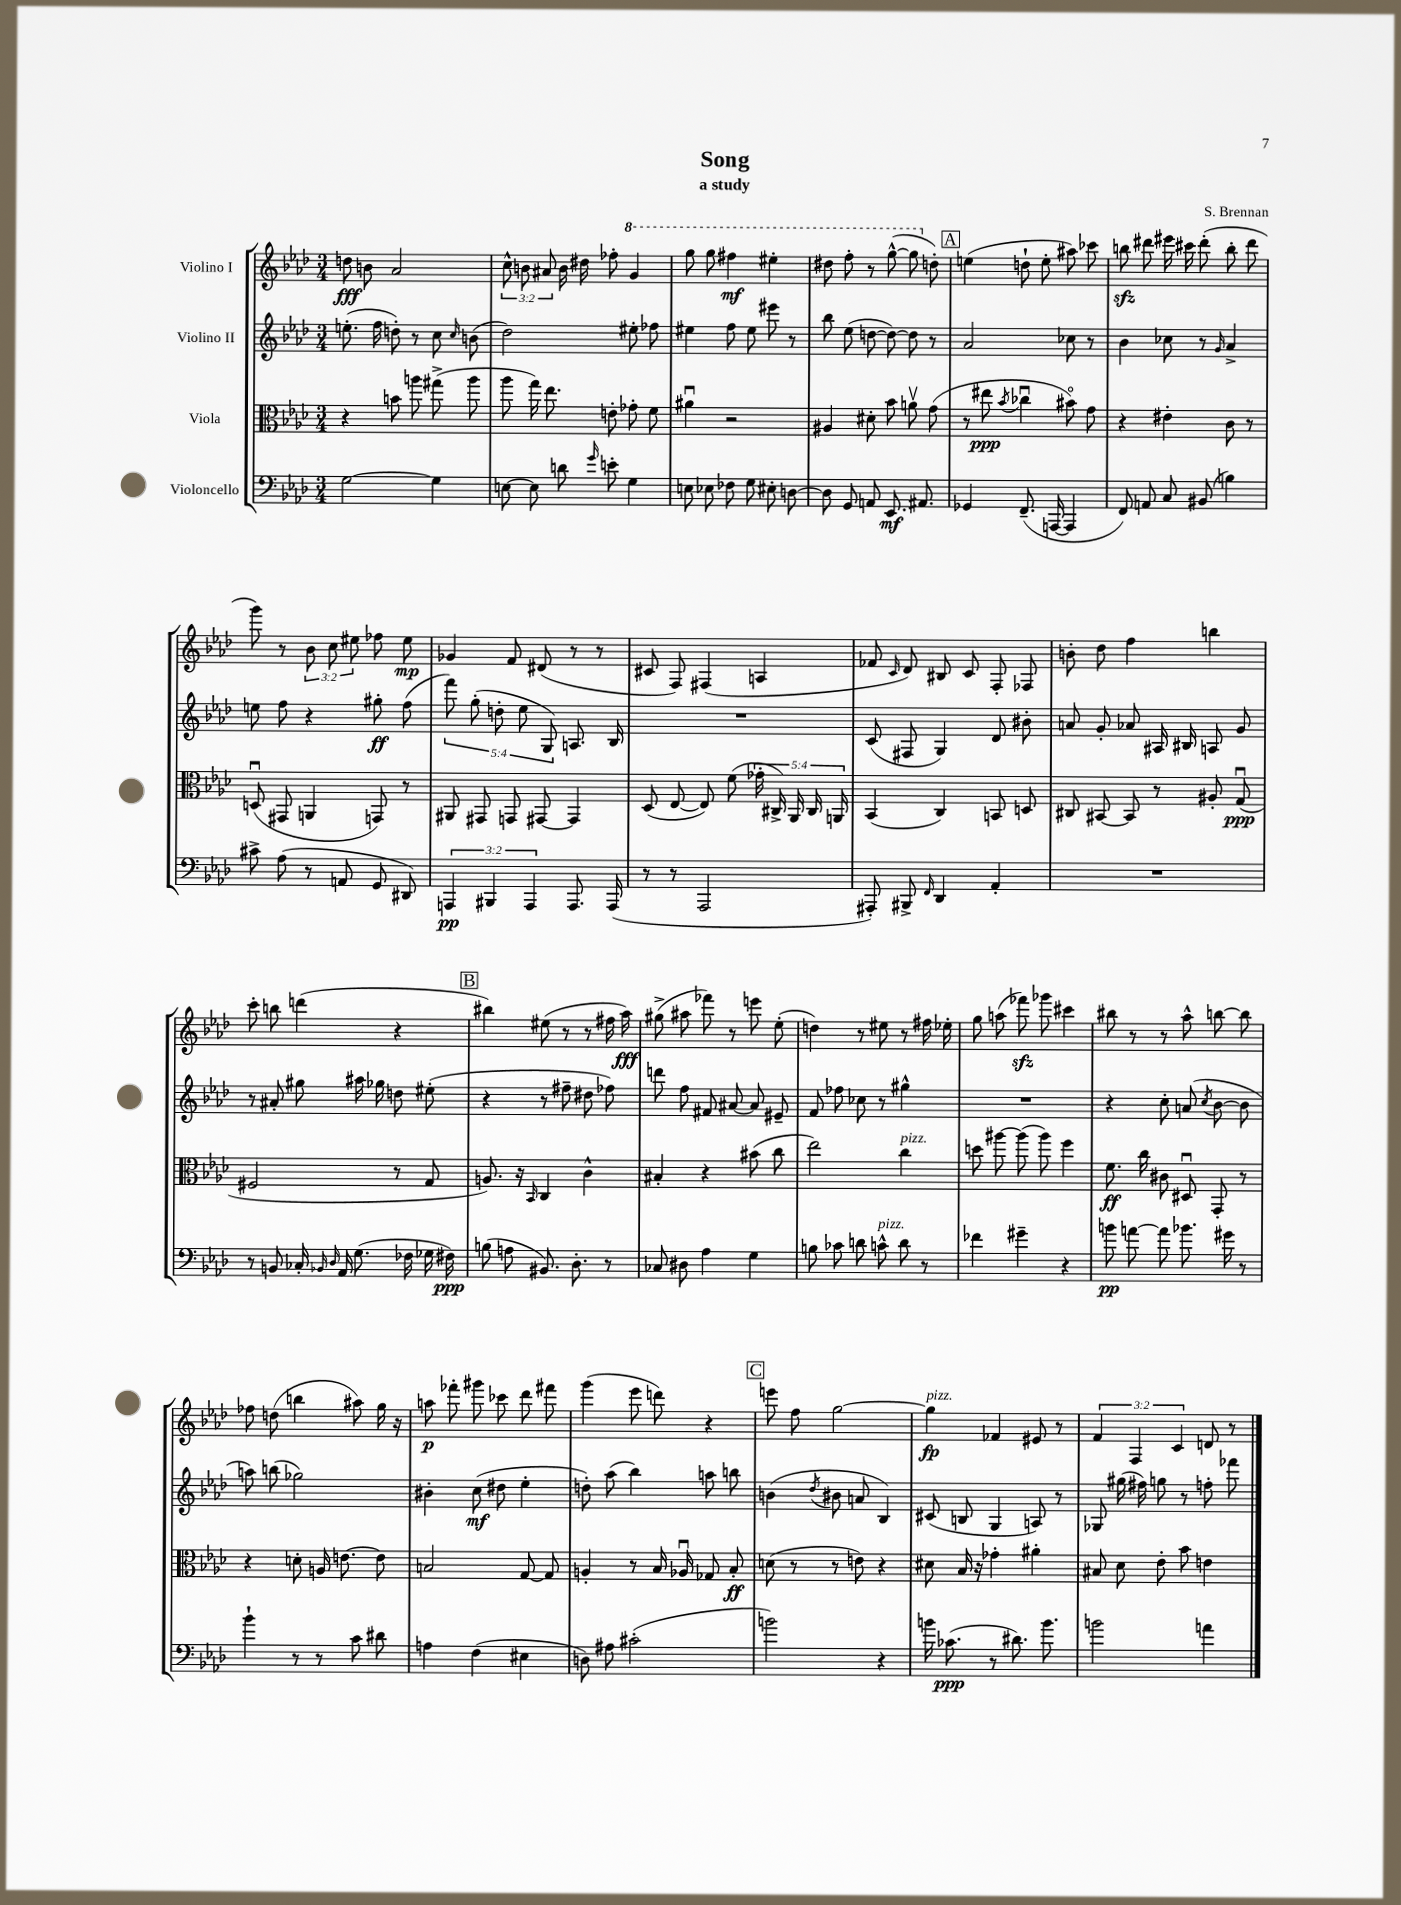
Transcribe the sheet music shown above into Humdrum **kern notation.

**kern	**dynam	**kern	**dynam	**kern	**dynam	**kern	**dynam
*part4	*part4	*part3	*part3	*part2	*part2	*part1	*part1
*staff4	*staff4	*staff3	*staff3	*staff2	*staff2	*staff1	*staff1
*I"Violoncello	*	*I"Viola	*	*I"Violino II	*	*I"Violino I	*
*clefF4	*	*clefC3	*	*clefG2	*	*clefG2	*
*k[b-e-a-d-]	*	*k[b-e-a-d-]	*	*k[b-e-a-d-]	*	*k[b-e-a-d-]	*
*M3/4	*	*M3/4	*	*M3/4	*	*M3/4	*
=1	=1	=1	=1	=1	=1	=1	=1
[2G\	.	4r	.	(8.een'\	.	8ddn\	fff
.	.	.	.	.	.	8bn\	.
.	.	.	.	16ff\	.	.	.
.	.	8bn\	.	8ddn'\)	.	2a-/	.
.	.	8aan\	.	8r	.	.	.
4G\]	.	(8gg#X^\	.	8cc\	.	.	.
.	.	.	.	16qqcc/	.	.	.
.	.	8aa\	.	(8bn\	.	.	.
=2	=2	=2	=2	=2	=2	=2	=2
[8En\	.	8aa-\	.	2dd-\)	.	12cc^^\	.
.	.	.	.	.	.	12bn\	.
8E\]	.	16gg\)	.	.	.	.	.
.	.	.	.	.	.	12a#X/	.
.	.	8.ee-\	.	.	.	.	.
8dn\	.	.	.	.	.	16b\	.
.	.	.	.	.	.	16dd#X\	.
16qqg/	.	.	.	.	.	.	.
8en'\	.	8en'\	.	.	.	8ff-X'\	.
*	*	*	*	*	*	*8va	*
4G\	.	8g-X'\	.	8ee#X'\	.	4gg/	.
.	.	8f\	.	8ff-X\	.	.	.
=3	=3	=3	=3	=3	=3	=3	=3
8En\	.	4a#Xu\	.	4ee#X\	.	8ggg\	.
8E-X\	.	.	.	.	.	8ggg\	.
8F-X\	.	2r	.	8ff\	.	4fff#X\	mf
8G\	.	.	.	8ee#\	.	.	.
8E#X'\	.	.	.	8eee#X\	.	4eee#X'\	.
[8Dn\	.	.	.	8r	.	.	.
=4	=4	=4	=4	=4	=4	=4	=4
8D\]	.	4A#X/	.	8bb-\	.	8ddd#X\	.
8GG/	.	.	.	(8ee-\	.	8fff'\	.
8AAn/	.	8d#X'\	.	[8ddn\	.	8r	.
8.EE-/	mf	8b-\	.	8dd\_)	.	([8ggg^^\	.
.	.	8anv\	.	8dd\]	.	8ggg\]	.
8.AA#X/	.	.	.	.	.	.	.
*	*	*	*	*	*	*X8va	*
.	.	(8g\	.	8r	.	8ddn'\)	.
!!LO:REH:place=s1:t=A
=5	=5	=5	=5	=5	=5	=5	=5
4GG-X/	.	8r	.	2a-/	.	(4een\	.
.	.	8ee#X\	ppp	.	.	.	.
.	.	8qb-/	.	.	.	.	.
(8.FF~/	.	4cc-Xu\	.	.	.	8ddn`\	.
.	.	.	.	.	.	8ee'\	.
[16AAAn/	.	.	.	.	.	.	.
4AAA/]	.	8b#X\)	.	8cc-X\	.	8aa#X\)	.
.	.	8g\	.	8r	.	8ccc-X\	.
=6	=6	=6	=6	=6	=6	=6	=6
8FF/)	.	4r	.	4b-\	.	8bbnzz\	.
8AAn/	.	.	.	.	.	8ddd#X\	.
8C/	.	4e#X'\	.	8cc-X\	.	16eee#X\	.
.	.	.	.	.	.	16ccc#X\	.
(8BB#X/	.	.	.	8r	.	(8ddd#'\	.
.	.	.	.	16qqg/	.	.	.
4Bn\)	.	8c\	.	4a-^/	.	8bb'\	.
.	.	8r	.	.	.	8ddd#\	.
!!LO:LB:g=z
=7	=7	=7	=7	=7	=7	=7	=7
8c#X^\	.	(8Dnu/	.	8een\	.	8ggg\)	.
(8A-\	.	8GG#X/	.	8ff\	.	8r	.
8r	.	4AAn/	.	4r	.	12b-\	.
.	.	.	.	.	.	12cc\	.
8AAn/	.	.	.	.	.	.	.
.	.	.	.	.	.	12ee#X\	.
8GG/	.	8GGn/)	.	8gg#X'\	ff	8ff-X\	.
8DD#X/)	.	8r	.	(8ff\	.	8ee#\	mp
=8	=8	=8	=8	=8	=8	=8	=8
6AAAn/	pp	8AA#X/	.	10fff\)	.	4g-X/	.
.	.	.	.	(10gg'\	.	.	.
.	.	8GG#X/	.	.	.	.	.
6BBB#X/	.	.	.	.	.	.	.
.	.	.	.	10ddn'\	.	.	.
.	.	8GGn/	.	.	.	8f/	.
.	.	.	.	10ee-\	.	.	.
6AAA/	.	.	.	.	.	.	.
.	.	[8GG#X/	.	.	.	(8d#X/	.
.	.	.	.	10G/)	.	.	.
8.AAA/	.	4GG#/]	.	8.An/	.	8r	.
.	.	.	.	.	.	8r	.
(16AAA/	.	.	.	16B-/	.	.	.
=9	=9	=9	=9	=9	=9	=9	=9
8r	.	(8D-/	.	2.r	.	8c#X/	.
8r	.	[8E-/	.	.	.	8F/)	.
2AAA-/	.	8E-/])	.	.	.	(4F#X/	.
.	.	(8f\	.	.	.	.	.
.	.	20g-X'\	.	.	.	4An/	.
.	.	20C#X^/)	.	.	.	.	.
.	.	20AA-/	.	.	.	.	.
.	.	20C#/	.	.	.	.	.
.	.	20AAn/	.	.	.	.	.
=10	=10	=10	=10	=10	=10	=10	=10
8AAA#X'/)	.	(4BB-/	.	(8c/	.	8f-X/	.
.	.	.	.	.	.	16qqc/	.
8BBB#X^/	.	.	.	8F#X/	.	8d-/)	.
16qqFF/	.	.	.	.	.	.	.
4DD-/	.	4C/)	.	4G/)	.	8B#X/	.
.	.	.	.	.	.	8c/	.
4AA-'/	.	8BBn/	.	8d-/	.	8F'/	.
.	.	8Dn/	.	8b#X'\	.	8F-X/	.
=11	=11	=11	=11	=11	=11	=11	=11
2.r	.	8C#X/	.	8an/	.	8bn'\	.
.	.	[8BB#X/	.	8g'/	.	8dd-\	.
.	.	8BB#/]	.	8a-X/	.	4ff\	.
.	.	8r	.	16A#X/	.	.	.
.	.	.	.	16B#X/	.	.	.
.	.	8A#X'/	.	8An/	.	4bbn\	.
.	.	(8Gu/	ppp	8g/	.	.	.
!!LO:LB:g=z
=12	=12	=12	=12	=12	=12	=12	=12
8r	.	2F#X/	.	8r	.	8ccc'\	.
8BBn/	.	.	.	8a#X'/	.	8bbn\	.
16C-X'/	.	.	.	8gg#X\	.	(4dddn\	.
16qqBB-X/	.	.	.	.	.	.	.
16qqD-/	.	.	.	.	.	.	.
16AA-/	.	.	.	.	.	.	.
(8.G\	.	.	.	16aa#X\	.	.	.
.	.	.	.	16gg-X\	.	.	.
.	.	8r	.	8ddn\	.	4r	.
16F-X\	.	.	.	.	.	.	.
16G-X\	.	8G/	.	(8ee#X'\	.	.	.
16F#X\)	ppp	.	.	.	.	.	.
!!LO:REH:place=s1:t=B
=13	=13	=13	=13	=13	=13	=13	=13
(8Bn\	.	8.An/)	.	4r	.	4bb#X\)	.
8An\	.	.	.	.	.	.	.
.	.	16r	.	.	.	.	.
.	.	16qqBB-/	.	.	.	.	.
8.BB#X/)	.	4C/	.	8r	.	(8ee#X\	.
.	.	.	.	8ff#X~\	.	8r	.
8.D-'\	.	.	.	.	.	.	.
.	.	4c^^\	.	8dd#X\	.	8r	.
8r	.	.	.	8ff-X\)	.	16ff#X\	.
.	.	.	.	.	.	16aa-\)	fff
=14	=14	=14	=14	=14	=14	=14	=14
8C-X/	.	4B#X'/	.	8dddn\	.	(8gg#X^\	.
8D#X\	.	.	.	8ff\	.	8aa#X\	.
4A-\	.	4r	.	8f#X/	.	8fff-X\)	.
.	.	.	.	[8a#X/	.	8r	.
4G\	.	(8b#X\	.	8a#/]	.	8eeen\	.
.	.	8cc\	.	8e#X~/	.	(8ee-'\	.
=15	=15	=15	=15	=15	=15	=15	=15
8Bn\	.	2ee-\)	.	8f/	.	4ddn\)	.
8c-X\	.	.	.	8ff-X\	.	.	.
8dn\	.	.	.	8cc-X\	.	8r	.
!LO:TX:a:i:t=pizz.	!	!	!	!	!	!	!
8cn^^\	.	.	.	8r	.	8ee#X\	.
!	!	!LO:TX:a:i:t=pizz.	!	!	!	!	!
8d\	.	4cc\	.	4gg#X^^\	.	8r	.
8r	.	.	.	.	.	16ff#X\	.
.	.	.	.	.	.	16ee-X'\	.
=16	=16	=16	=16	=16	=16	=16	=16
4f-X\	.	8ddn\	.	2.r	.	8gg\	.
.	.	[8aa#X\	.	.	.	(8aan\	.
4g#X~\	.	(8aa#\]	.	.	.	8fff-Xzz\)	.
.	.	8aa#\)	.	.	.	8ggg-X\	.
4r	.	4ff\	.	.	.	4ccc#X\	.
=17	=17	=17	=17	=17	=17	=17	=17
8bn\	pp	8.f\	ff	4r	.	8bb#X\	.
[8an\	.	.	.	.	.	8r	.
.	.	16cc\	.	.	.	.	.
8a\]	.	8c#X\	.	8cc'\	.	8r	.
8.b-X\	.	8D#Xu/	.	(8an/	.	8aa-^^\	.
.	.	.	.	8qcc/	.	.	.
.	.	8GG'/	.	[8b-\	.	[8bbn\	.
16g#X\	.	.	.	.	.	.	.
8r	.	8r	.	8b-\]	.	8bb\]	.
!!LO:LB:g=z
=18	=18	=18	=18	=18	=18	=18	=18
4b-`\	.	4r	.	8aan\)	.	8ff-X\	.
.	.	.	.	(8bbn\	.	(8ddn\	.
8r	.	8dn'\	.	2gg-X\)	.	4bbn\	.
8r	.	16An/	.	.	.	.	.
.	.	[8.en\	.	.	.	.	.
8c\	.	.	.	.	.	8aa#X\)	.
8d#X\	.	8e\]	.	.	.	16gg\	.
.	.	.	.	.	.	16r	.
=19	=19	=19	=19	=19	=19	=19	=19
4An\	.	2Bn/	.	4b#X'\	.	8aan\	p
.	.	.	.	.	.	8fff-X'\	.
(4F\	.	.	.	(8cc\	mf	8ggg#X\	.
.	.	.	.	8dd#X\	.	8ccc-X\	.
4E#X\	.	[8G/	.	4ee-'\	.	8ddd-\	.
.	.	8G/]	.	.	.	8fff#X\	.
=20	=20	=20	=20	=20	=20	=20	=20
8Dn\)	.	4An'/	.	8ddn'\)	.	(4ggg\	.
8A#X\	.	.	.	(8aa-\	.	.	.
(2c#X'\	.	8r	.	4bb-\)	.	8eee-\	.
.	.	16B-/	.	.	.	8dddn\)	.
.	.	16A-Xu/	.	.	.	.	.
.	.	8G-X/	.	8aan\	.	4r	.
.	.	8B-'/	ff	8bbn\	.	.	.
!!LO:REH:place=s1:t=C
=21	=21	=21	=21	=21	=21	=21	=21
2bn\)	.	(8dn\	.	(4bn\	.	8eeen\	.
.	.	8r	.	.	.	8ff\	.
.	.	.	.	8qdd-/	.	.	.
.	.	8r	.	8b#X\	.	[2gg\	.
.	.	8en\)	.	8an/	.	.	.
4r	.	4r	.	4B-/)	.	.	.
=22	=22	=22	=22	=22	=22	=22	=22
!	!	!	!	!	!	!LO:TX:a:i:t=pizz.	!
16bn\	.	8d#X\	.	(8c#X/	.	4gg\]	fp
(8.c-X\	ppp	.	.	.	.	.	.
.	.	16B-/	.	8Bn/	.	.	.
.	.	16r	.	.	.	.	.
8r	.	4g-X'\	.	4G/	.	4f-X/	.
8.d#X\)	.	.	.	.	.	.	.
.	.	4a#X'\	.	8An/)	.	8e#X/	.
8.b\	.	.	.	.	.	.	.
.	.	.	.	8r	.	8r	.
=23	=23	=23	=23	=23	=23	=23	=23
2bn\	.	8B#X/	.	8G-X/	.	6f/	.
.	.	8d-\	.	(16gg#X\	.	.	.
.	.	.	.	.	.	6F/	.
.	.	.	.	16ff#X\)	.	.	.
.	.	8e-'\	.	8ggn\	.	.	.
.	.	.	.	.	.	6c/	.
.	.	8b-\	.	8r	.	.	.
4an\	.	4en\	.	8ffn'\	.	8dn/	.
.	.	.	.	8fff-X\	.	8r	.
==	==	==	==	==	==	==	==
*-	*-	*-	*-	*-	*-	*-	*-
